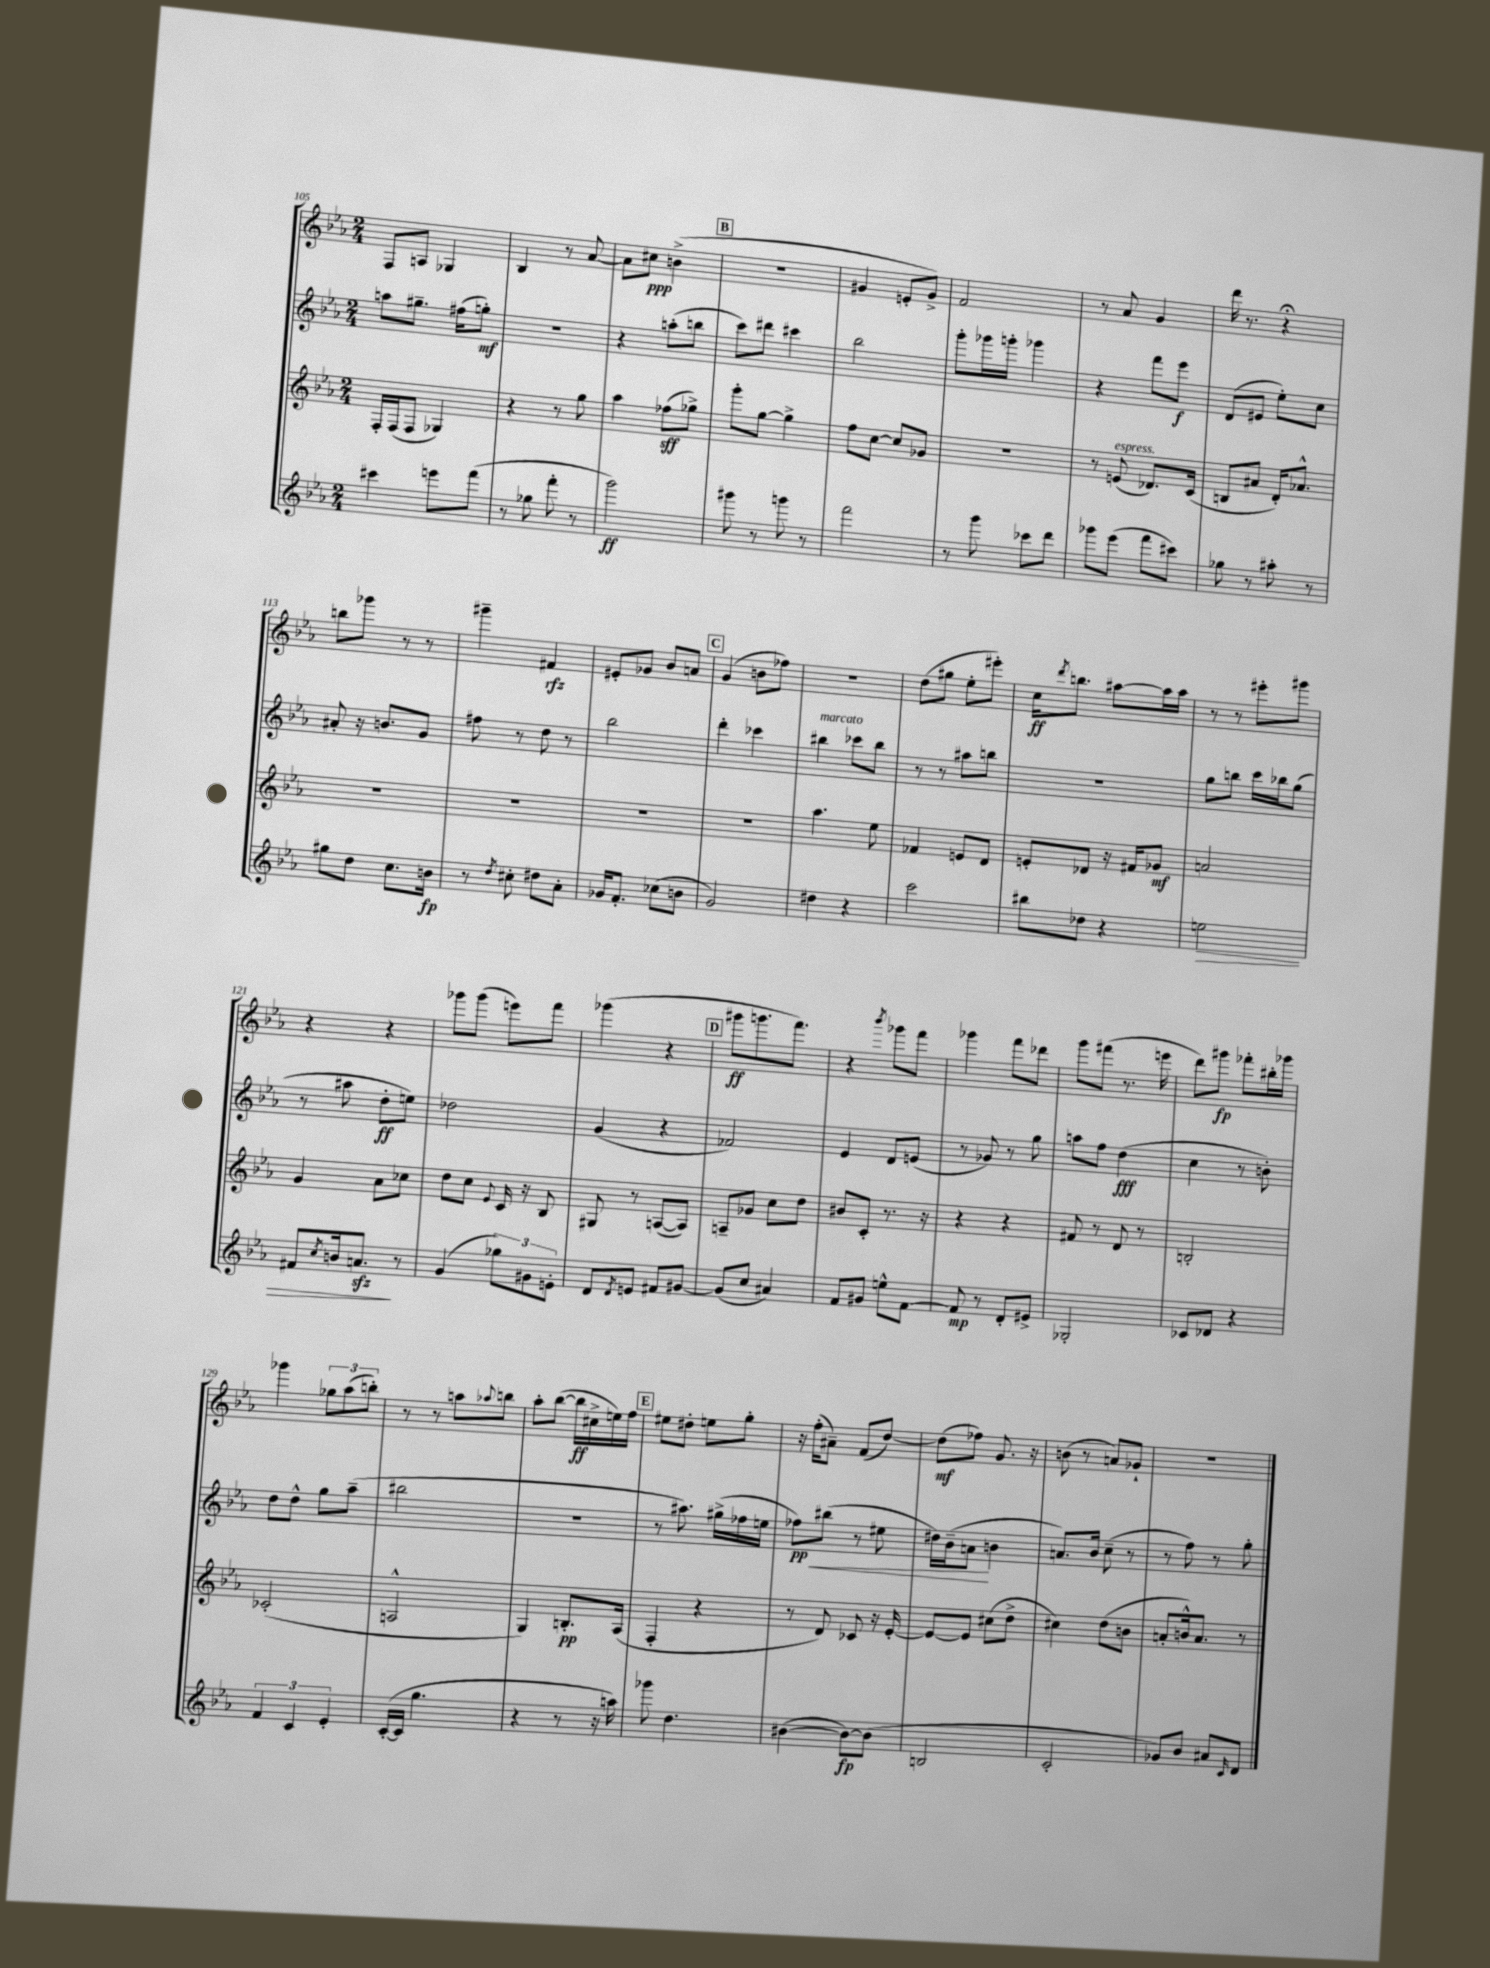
<<
\new StaffGroup <<
\new Staff = "s0" {
    \clef treble \key ees \major \numericTimeSignature \time 2/4
    f8 a8 ges4 |
    bes4 r8 aes'8~ |
    aes'8 cis''8\ppp b'4->( |
    \mark \markup { \box "B" } r2 |
    gis'4 e'8-. gis'8->) |
    f'2 |
    r8 aes'8 g'4 |
    d'''16 r8. r4\fermata |
    b''8 ges'''8 r8 r8 |
    gis'''4-- fis'4\rfz |
    eis'8-. ges'8 bes'8 a'8 |
    \mark \markup { \box "C" } g'4( b'8 fes''8) |
    R2 |
    d''8( gis''8 ees''8-. eis'''8-.) |
    c''16\ff \acciaccatura { d'''8 } b''8. ais''8~ ais''16 ais''16 |
    r8 r8 eis'''8-. gis'''8 |
    r4 r4 |
    ges'''8 ges'''8( e'''8) f'''8 |
    ges'''4( r4 |
    \mark \markup { \box "D" } gis'''8\ff g'''8. f'''8.) |
    r4 \acciaccatura { bes'''8 } ges'''8 f'''8 |
    ges'''4 f'''8 des'''8 |
    g'''8 fis'''8( r8. e'''16 |
    d'''8) gis'''8\fp fes'''8-. bis''16-. ges'''16 |
    ges'''4 \tuplet 3/2 { ges''8 aes''8( b''8-.) } |
    r8 r8 a''8 \appoggiatura { aes''8 } b''8 |
    aes''8-. bes''8~( bes''16\ff cis''16-> e''16) f''16 |
    \mark \markup { \box "E" } eis''8 dis''8-. e''8 g''8-. |
    r16 f''16-.( ais'8--) f'8( d''8~) |
    d''8\mf( fes''8) g'8. r16 |
    b'8( r8 a'8) ges'8-! |
    r2 \bar "|." |
}
\new Staff = "s1" {
    \clef treble \key ees \major \numericTimeSignature \time 2/4
    a''8 gis''8.-- fis''16( g''8-.\mf) |
    R2 |
    r4 a''8-.( b''8 |
    \mark \markup { \box "B" } c'''8) dis'''8 cis'''4 |
    bes''2 |
    g'''8-. ges'''16 g'''16-. ges'''4 |
    r4 f'''8 ees'''8\f |
    d'8( eis'8 ees''8-.) c''8 |
    ais'8-. r16 b'8. g'8 |
    fis''8 r8 d''8 r8 |
    bes''2 |
    \mark \markup { \box "C" } d'''4-. ces'''4 |
    bis''4^\markup { \italic "marcato" } ces'''8 bis''8 |
    r8 r8 ais''8 b''8 |
    R2 |
    g''8 b''8 c'''16 bes''16 g''8( |
    r8 ais''8 d''8-.\ff e''8) |
    des''2 |
    g'4( r4 |
    \mark \markup { \box "D" } fes'2) |
    ees'4 d'8 e'8( |
    r8 ges'8) r8 g''8 |
    a''8 f''8 d''4\fff( |
    c''4 r8 b'8-.) |
    d''8 d''8-^ g''8 aes''8--( |
    bis''2 |
    R2 |
    \mark \markup { \box "E" } r8 ais''8.) gis''16->( fes''16 e''16 |
    fes''8\pp\<) bis''8( r8 eis''8 |
    dis''16) bes'16--( a'8\! b'4 |
    a'8.) bes'16 c''8--( r8 |
    r8 f''8) r8 g''8-. \bar "|." |
}
\new Staff = "s2" {
    \clef treble \key ees \major \numericTimeSignature \time 2/4
    f16-. f16( f8 ges4) |
    r4 r8 g''8 |
    aes''4 fes''8\sff( ges''8->) |
    \mark \markup { \box "B" } g'''8-. g''8~ g''4-> |
    f''8 c''8~ c''8 ges'8 |
    r2 |
    r8 e'8^\markup { \italic "espress." }( des'8.) c'16( |
    b8 ais'8 d'16-.) aes'8.-^ |
    R2 |
    R2 |
    R2 |
    \mark \markup { \box "C" } R2 |
    aes''4. ees''8 |
    fes'4 e'8 d'8 |
    e'8-. des'8 r16 fis'16 ges'8\mf |
    a'2 |
    g'4 aes'8 ces''8 |
    d''8 c''8 \appoggiatura { ees'8 } c'16 r16 bes8 |
    gis8 r8 a8~( a8) |
    \mark \markup { \box "D" } a8-- ges'8 c''8 d''8 |
    bis'8 c'8-. r8. r16 |
    r4 r4 |
    fis'8 r8 d'8 r8 |
    b2-. |
    ces'2-.( |
    a2-^ |
    g4) b8.-.\pp aes16( |
    \mark \markup { \box "E" } f4-. r4 |
    r8 d'8) ces'8 r16 ees'16~-. |
    ees'8~ ees'8 cis''8( d''8-> |
    cis''4) d''8( b'8 |
    a'8-. b'16-^) a'8. r8 \bar "|." |
}
\new Staff = "s3" {
    \clef treble \key ees \major \numericTimeSignature \time 2/4
    cis'''4 e'''8 f'''8( |
    r8 ges''8 f'''8-. r8 |
    g'''2\ff) |
    \mark \markup { \box "B" } gis'''8 r8 g'''8 r8 |
    f'''2 |
    r8 g'''8 ces'''8 d'''8 |
    ges'''8 ees'''8( f'''8 cis'''8) |
    ges''8 r8 ais''8-. r8 |
    gis''8 d''8 c''8. b'16\fp |
    r8 \acciaccatura { d''8 } cis''8-. dis''8 aes'8-. |
    ges'16 f'8.-. ces''8( b'8 |
    \mark \markup { \box "C" } g'2) |
    dis''4 r4 |
    c'''2 |
    bis''8 des''8 r4 |
    e''2\> |
    fis'8 \acciaccatura { c''8 } b'16 a'8.\sfz\! r8 |
    g'4( \tuplet 3/2 { ges''8) gis'8 e'8-. } |
    d'8 \acciaccatura { d'8 } e'8 fis'8 gis'8~ |
    \mark \markup { \box "D" } gis'8( c''8 ais'4) |
    f'8 gis'8 e''8-^ f'8~ |
    f'8\mp r8 d'8-. eis'8-> |
    ges2-. |
    ces'8 des'8 r4 |
    \tuplet 3/2 { f'4 c'4 ees'4-. } |
    c'16~-.( c'16 g''4. |
    r4 r8 r16 a''16) |
    \mark \markup { \box "E" } ges'''8 d''4. |
    bis'4~( bis'8~\fp) bis'8( |
    b2 |
    c'2-. |
    ges'8) bes'8 ais'8 \grace { c'16 } d'8 \bar "|." |
}
>>
>>
\layout { \context { \Score currentBarNumber = #105 } }
